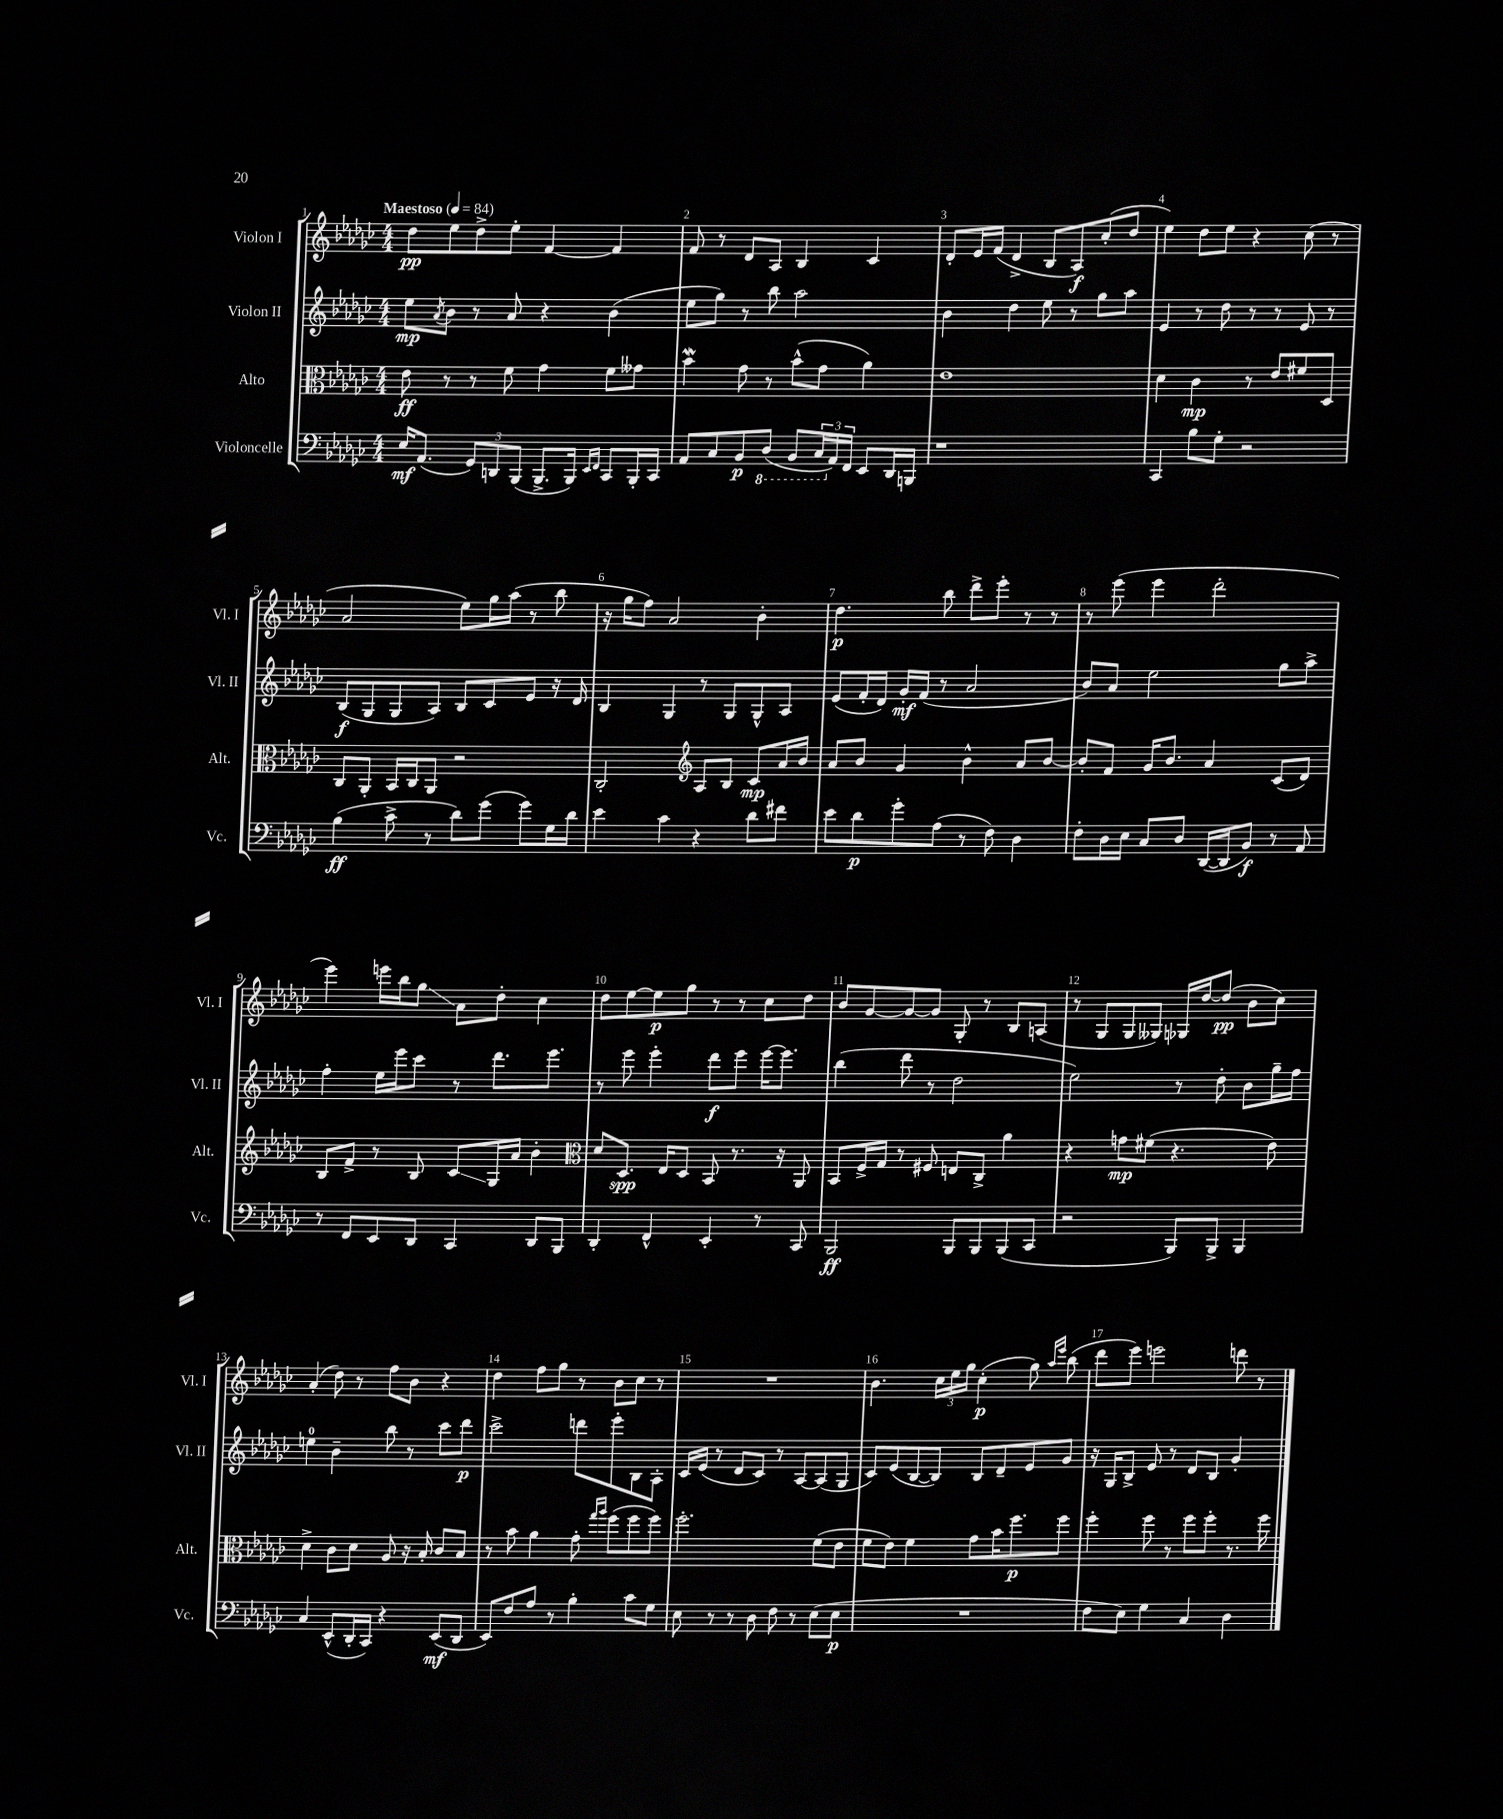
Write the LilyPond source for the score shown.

<<
\new StaffGroup <<
\new Staff = "s0" \with { instrumentName = "Violon I" shortInstrumentName = "Vl. I" } {
    \clef treble \key ges \major \numericTimeSignature \time 4/4 \tempo "Maestoso" 4 = 84
    des''8\pp ees''8 des''8-> ees''8-. f'4~ f'4 |
    f'8 r8 des'8 aes8 bes4 ces'4 |
    des'8-. ees'16 f'16( des'4-> bes8 aes8\f) ces''8-.( des''8 |
    ees''4) des''8 ees''8 r4 ces''8( r8 |
    aes'2 ees''8) ges''16 aes''16( r8 bes''8 |
    r16 ges''16 f''8) aes'2 bes'4-. |
    des''4.\p bes''8 des'''8-> ees'''8-. r8 r8 |
    r8 ees'''8( ees'''4 des'''2-. |
    ees'''4) e'''16 bes''16 ges''8\glissando aes'8 des''8-. ces''4 |
    des''8 ees''8~ ees''8\p ges''8 r8 r8 ces''8 des''8 |
    bes'8 ges'8~ ges'8~ ges'8 ges8-. r8 bes8 a8( |
    r8 ges8 ges8 geses8) ges16 des''16~ des''8\pp( bes'8 ces''8) |
    aes'4-.( des''8) r8 f''8 bes'8 r4 |
    des''4 f''8 ges''8 r8 bes'8 ces''8 r8 |
    R1 |
    bes'4. \tuplet 3/2 { ces''16 ees''16 ges''16 } ces''4-.\p( ges''8) \grace { aes''16 ees'''16 } bes''8( |
    des'''8 ees'''8) e'''2 d'''8 r8 \bar "|." |
}
\new Staff = "s1" \with { instrumentName = "Violon II" shortInstrumentName = "Vl. II" } {
    \clef treble \key ges \major \numericTimeSignature \time 4/4
    ees''8\mp \acciaccatura { aes'8 } bes'8 r8 aes'8 r4 bes'4( |
    ees''8 ges''8) r8 bes''8 aes''2 |
    bes'4 des''4 ees''8 r8 ges''8 aes''8 |
    ees'4 r8 des''8 r8 r8 ees'8 r8 |
    bes8\f( ges8 ges8 aes8) bes8 ces'8 ees'8 r16 des'16 |
    bes4 ges4 r8 ges8 ges8-^ aes8 |
    ees'8( f'16-. des'16) ges'16-.\mf f'16( r8 aes'2 |
    bes'8) aes'8 ees''2 ges''8 aes''8-> |
    f''4-. ees''16 ees'''16 ces'''8 r8 des'''8. ees'''8. |
    r8 ees'''8 ees'''4-. des'''8\f ees'''8 ees'''16~ ees'''8. |
    bes''4( des'''8 r8 des''2 |
    ees''2) r8 des''8-. bes'8 ges''16-- f''16 |
    e''4-0 bes'4-- bes''8 r8 ces'''8 des'''8\p |
    ces'''2-> d'''8 ees'''8-. bes8 aes8-. |
    ces'16 ees'16( r8 des'8 ces'8) r8 aes8~ aes8( ges8 |
    ces'8) ees'8( bes8~ bes8) bes8 des'8-- ees'8 ges'8 |
    r16 ges16 bes8-> ees'8 r8 des'8 bes8 ges'4-. \bar "|." |
}
\new Staff = "s2" \with { instrumentName = "Alto" shortInstrumentName = "Alt." } {
    \clef alto \key ges \major \numericTimeSignature \time 4/4
    ees'8\ff r8 r8 f'8 ges'4 f'8 geses'8 |
    bes'4\mordent ges'8 r8 bes'8-^( ges'8 aes'4) |
    ees'1 |
    des'4 ces'4\mp r8 ees'8 fis'8 des8 |
    ces8 aes,8-. bes,16 ces16 aes,8 r2 |
    ces2-. \clef treble aes8 bes8 ces'8\mp aes'16 bes'16 |
    aes'8 bes'8 ges'4 bes'4-^ aes'8 bes'8~ |
    bes'8-. f'8 ges'16 bes'8. aes'4 ces'8( des'8) |
    bes8 f'8-> r8 bes8 ces'8\glissando ges16 aes'16 bes'4-. |
    \clef alto des'8 des8.\spp ees16 des8 bes,8 r8. r16 aes,8 |
    bes,8 f16-> ges16 r8 fis8 e8 ces8-> aes'4 |
    r4 g'8\mp fis'8( r4. ees'8) |
    des'4-> ces'8 des'8 aes8 r16 bes16-. ces'8 bes8 |
    r8 bes'8 aes'4 ges'8-. \grace { ges''16 aes''16 } f''8( f''8 f''8) |
    f''2.-. f'8( ees'8 |
    f'8 ees'8) f'4 ges'8 bes'16 f''8.\p f''8 |
    f''4-. f''8 r8 f''8 f''8-. r8. f''16 \bar "|." |
}
\new Staff = "s3" \with { instrumentName = "Violoncelle" shortInstrumentName = "Vc." } {
    \clef bass \key ges \major \numericTimeSignature \time 4/4
    ees16\mf aes,8.( \tuplet 3/2 { ges,8) d,8 bes,,8( } bes,,8.-> bes,,16) \grace { ees,16 f,16 } ces,8 bes,,16-. ces,16 |
    aes,8 ces8 bes,8\p \ottava #-1 des,8( bes,,8 \tuplet 3/2 { ces,16 \ottava #0 aes,16) f,16 } ees,8 des,16 b,,16 |
    r1 |
    ces,4 bes8 ges8-. r2 |
    bes4\ff( ces'8-> r8 des'8) ges'8( ges'8) ges16 des'16 |
    ees'4 ces'4 r4 des'8 fis'8 |
    ees'8 des'8\p ges'8-. aes8( r8 f8) des4 |
    f8-. des16 ees16 ces8 des8 des,16~( des,16 bes,8\f) r8 aes,8 |
    r8 f,8 ees,8 des,8 ces,4 des,8 bes,,8 |
    des,4-. f,4-^ ees,4-. r8 ces,8 |
    bes,,2\ff bes,,8 bes,,8 bes,,8( ces,8 |
    r2 bes,,8) bes,,8-> bes,,4 |
    ces4 ees,8-^( des,16-. ces,16) r4 ees,8\mf( des,8 |
    ees,8) f8 aes8 r8 bes4-. ces'8 ges8 |
    ees8 r8 r8 des8 f8 r8 ees8( ees8\p |
    R1 |
    f8 ees8) ges4 ces4 des4 \bar "|." |
}
>>
>>
\layout { \context { \Score \override BarNumber.break-visibility = ##(#f #t #t) barNumberVisibility = #all-bar-numbers-visible } }
